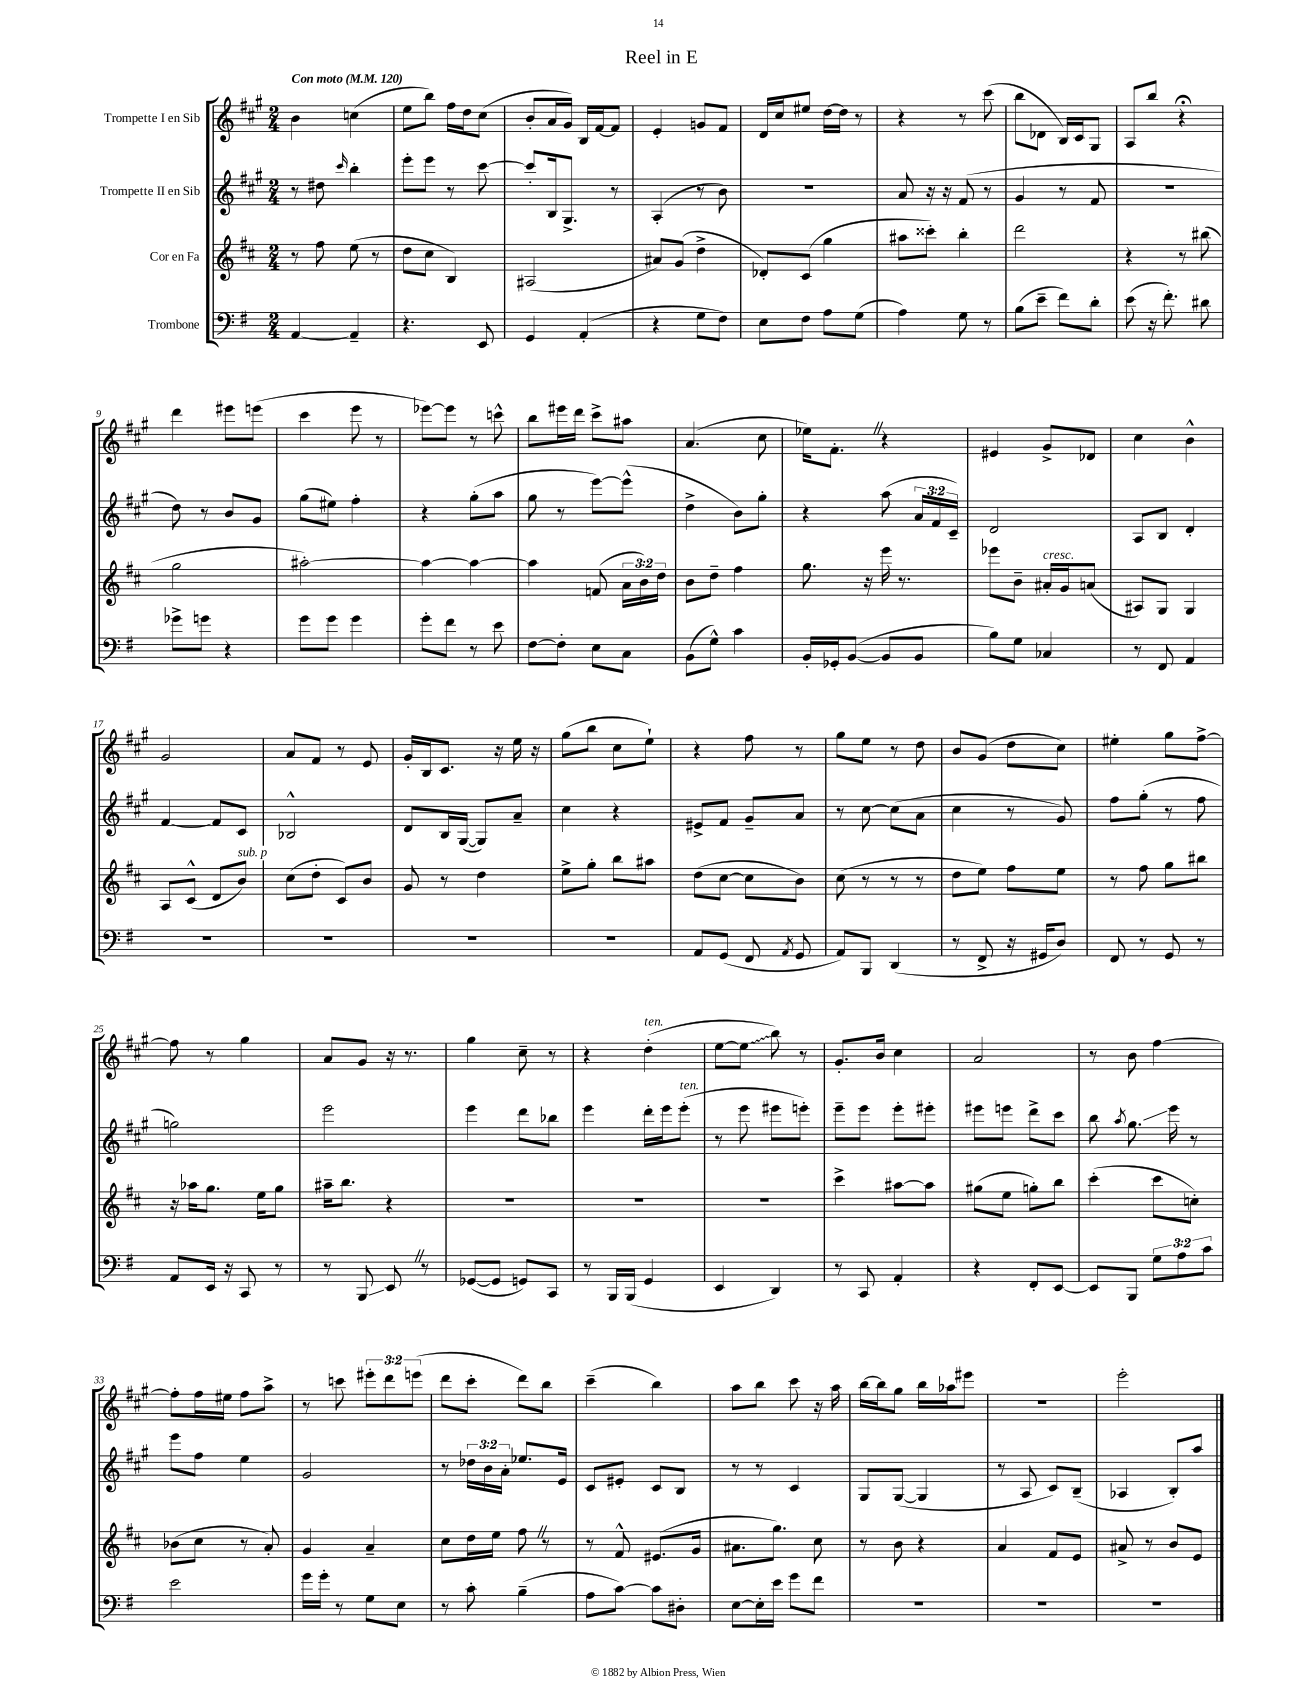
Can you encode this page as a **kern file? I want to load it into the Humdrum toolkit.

**kern	**kern	**kern	**kern
*staff4	*staff3	*staff2	*staff1
*clefF4	*clefG2	*clefG2	*clefG2
*k[f#]	*k[f#c#]	*k[f#c#g#]	*k[f#c#g#]
*M2/4	*M2/4	*M2/4	*M2/4
*MM120	*MM120	*MM120	*MM120
[4AA	8r	8r	4b
.	8ff#	8dd#	.
.	.	16qqccc#	.
4AA~]	(8ee	4bb'	(4cc
.	8r	.	.
=	=	=	=
4.r	8dd	8eee'	8ee
.	8cc#	8eee	8bb)
.	4B)	8r	16ff#
.	.	.	16dd
8EE	.	[8ccc#	(8cc#
=	=	=	=
4GG	(2A#	8ccc#']	8b'
.	.	16B	16a
.	.	8.G#^	16g#)
(4AA'	.	.	16B
.	.	.	[16f#
.	.	8r	8f#]
=	=	=	=
4r	8a#)	(4A'	4e'
.	(8g	.	.
8G	4dd^	8r	8g
8F#)	.	8b)	8f#
=	=	=	=
8E	8d-')	2r	16d
.	.	.	16cc#
8F#	(8c#	.	8ee#
8A	4gg	.	[16dd
.	.	.	16dd]
(8G	.	.	8r
=	=	=	=
4A)	8aa#	8a	4r
.	8ccc##')	16r	.
.	.	16r	.
8G	4bb'	(8f#	8r
8r	.	8r	(8ccc#
=	=	=	=
(8B	2ddd	4g#	8bb
8e~	.	.	8d-
8f#)	.	8r	16B)
.	.	.	16c#
8d'	.	8f#	8G#
=	=	=	=
(8e	4r	2r	8A
16r	.	.	8bb
8.f#')	.	.	.
.	8r	.	4r;
8d#	(8bb#	.	.
=	=	=	=
8g-^	2gg	8dd)	4ddd
8g	.	8r	.
4r	.	8b	8eee#
.	.	8g#	(8eee
=	=	=	=
8g	[2aa#')	(8gg#	4ccc#
8g	.	8ee#)	.
4g	.	4ff#'	8eee
.	.	.	8r
=	=	=	=
8g'	4aa#_	4r	[8eee-)
8f#	.	.	8eee-]
8r	4aa#_	(8gg#'	8r
8e	.	8aa	8ccc^^
=	=	=	=
[8F#	4aa#]	8gg#	8bb
8F#']	.	8r	16eee#
.	.	.	16ddd
8E	(8f	[8eee)	8ccc#^
8C	24a	(8eee^^]	8aa#
.	24b)	.	.
.	24dd	.	.
=	=	=	=
(8BB	8b	4dd^	(4.a
8G^^)	8dd~	.	.
4c	4ff#	8b)	.
.	.	8gg#'	8cc#
=	=	=	=
16BB'	8.gg	4r	16ee-)
16GG-'	.	.	8.f#'
([8BB	.	.	.
.	16r	.	.
8BB]	16eee	(8aa	4r
.	8.r	.	.
8BB	.	24a	.
.	.	24f#	.
.	.	24c#~)	.
=	=	=	=
8B)	8eee-	2d	4e#
8G	8b~	.	.
4C-	16a#'	.	8g#^
.	16g	.	.
.	(8a	.	8d-
=	=	=	=
8r	8A#)	8A	4cc#
8FF#	8G	8B	.
4AA	4G	4d'	4b^^
=	=	=	=
2r	8A	[4f#	2g#
.	(8c#^^	.	.
.	8d	8f#]	.
.	8b)	8c#	.
=	=	=	=
2r	(8cc#	2B-^^	8a
.	8dd'	.	8f#
.	8c#)	.	8r
.	8b	.	8e
=	=	=	=
2r	8g	8d	16g#'
.	.	.	16B
.	8r	16B	8.c#
.	.	([16G#	.
.	4dd	8G#])	.
.	.	.	16r
.	.	8a~	16ee
.	.	.	16r
=	=	=	=
2r	8ee^	4cc#	(8gg#
.	8gg'	.	8bb
.	8bb	4r	8cc#
.	8aa#	.	8ee`)
=	=	=	=
8AA	(8dd	8e#^	4r
(8GG	[8cc#	8f#	.
8FF#	8cc#]	8g#~	8ff#
8qAA	.	.	.
8GG	8b)	8a	8r
=	=	=	=
8AA)	(8cc#	8r	8gg#
8BBB	8r	[8cc#	8ee
(4DD	8r	(8cc#]	8r
.	8r	8a	8dd
=	=	=	=
8r	8dd	4cc#	8b
8FF#^	8ee)	.	(8g#
16r	8ff#	8r	8dd
16GG#	.	.	.
8D)	8ee	8g#)	8cc#)
=	=	=	=
8FF#	8r	8ff#	4ee#'
8r	8ff#	(8gg#'	.
8GG	8gg	8r	8gg#
8r	8bb#	8ff#	[8ff#^
=	=	=	=
8AA	16r	2gg)	8ff#]
.	16aa-	.	.
16EE	8.gg	.	8r
16r	.	.	.
8CC	.	.	4gg#
.	16ee	.	.
8r	8gg	.	.
=	=	=	=
8r	16aa#~	2eee	8a
.	8.bb	.	.
8BBB	.	.	8g#
8EE	4r	.	16r
.	.	.	8.r
8r	.	.	.
=	=	=	=
([8GG-	2r	4eee	4gg#
8GG-]	.	.	.
8GG)	.	8ddd	8cc#~
8CC	.	8bb-	8r
=	=	=	=
8r	2r	4eee	4r
16BBB	.	.	.
(16BBB	.	.	.
4GG	.	16ddd'	(4dd'
.	.	16eee	.
.	.	(8eee'	.
=	=	=	=
4EE	2r	8r	[8ee
.	.	8eee	8ee]
4DD)	.	8eee#	8bb)
.	.	8eee')	8r
=	=	=	=
8r	4ccc#^	8eee~	8.g#'
8CC	.	8eee	.
.	.	.	16b
4AA'	[8aa#	8eee'	4cc#
.	8aa#]	8eee#'	.
=	=	=	=
4r	(8gg#	8eee#	2a
.	8ee	8eee	.
8FF#'	8gg')	8ddd^	.
[8EE	8bb	8ccc#	.
=	=	=	=
8EE]	(4ccc#'	8bb	8r
.	.	8qaa	.
8BBB	.	8.gg#	8b
12G	8ccc#	.	[4ff#
.	.	16eee	.
12A	.	.	.
.	8cc')	8r	.
12c	.	.	.
=	=	=	=
2e	(8b-	8eee	8ff#']
.	8cc#	8ff#	16ff#
.	.	.	16ee#
.	8r	4ee	8ff#
.	8a')	.	8aa^
=	=	=	=
16g	4g	2g#	8r
16g'	.	.	.
8r	.	.	8ccc
8G	4a~	.	12eee#'
.	.	.	12ddd
8E	.	.	.
.	.	.	(12eee
=	=	=	=
8r	8cc#	8r	8ddd
8c'	16dd	24dd-	8ccc#'
.	.	24b	.
.	16ee	.	.
.	.	24a'	.
(4B~	8ff#	8.ee-	8ddd)
.	8r	.	8bb
.	.	16e	.
=	=	=	=
8A	8r	8c#	(4ccc#~
[8c)	8f#^^	8e#'	.
8c]	(8.e#	8c#	4bb)
8D#'	.	8B	.
.	16g	.	.
=	=	=	=
[8E	8.a#	8r	8aa
16E']	.	8r	8bb
16e	8.gg)	.	.
8g	.	4c#	8ccc#
8f#	8cc#	.	16r
.	.	.	16aa
=	=	=	=
2r	8r	8G#	[16bb
.	.	.	16bb]
.	8b	([8G#	8gg#
.	4r	4G#]	16bb
.	.	.	16aa-
.	.	.	8eee#
=	=	=	=
2r	4a	8r	2r
.	.	8A	.
.	8f#	8c#)	.
.	8e	(8B~	.
=	=	=	=
2r	8a#^	4A-	2eee'
.	8r	.	.
.	8b	8B')	.
.	8e	8aa	.
==	==	==	==
*-	*-	*-	*-
